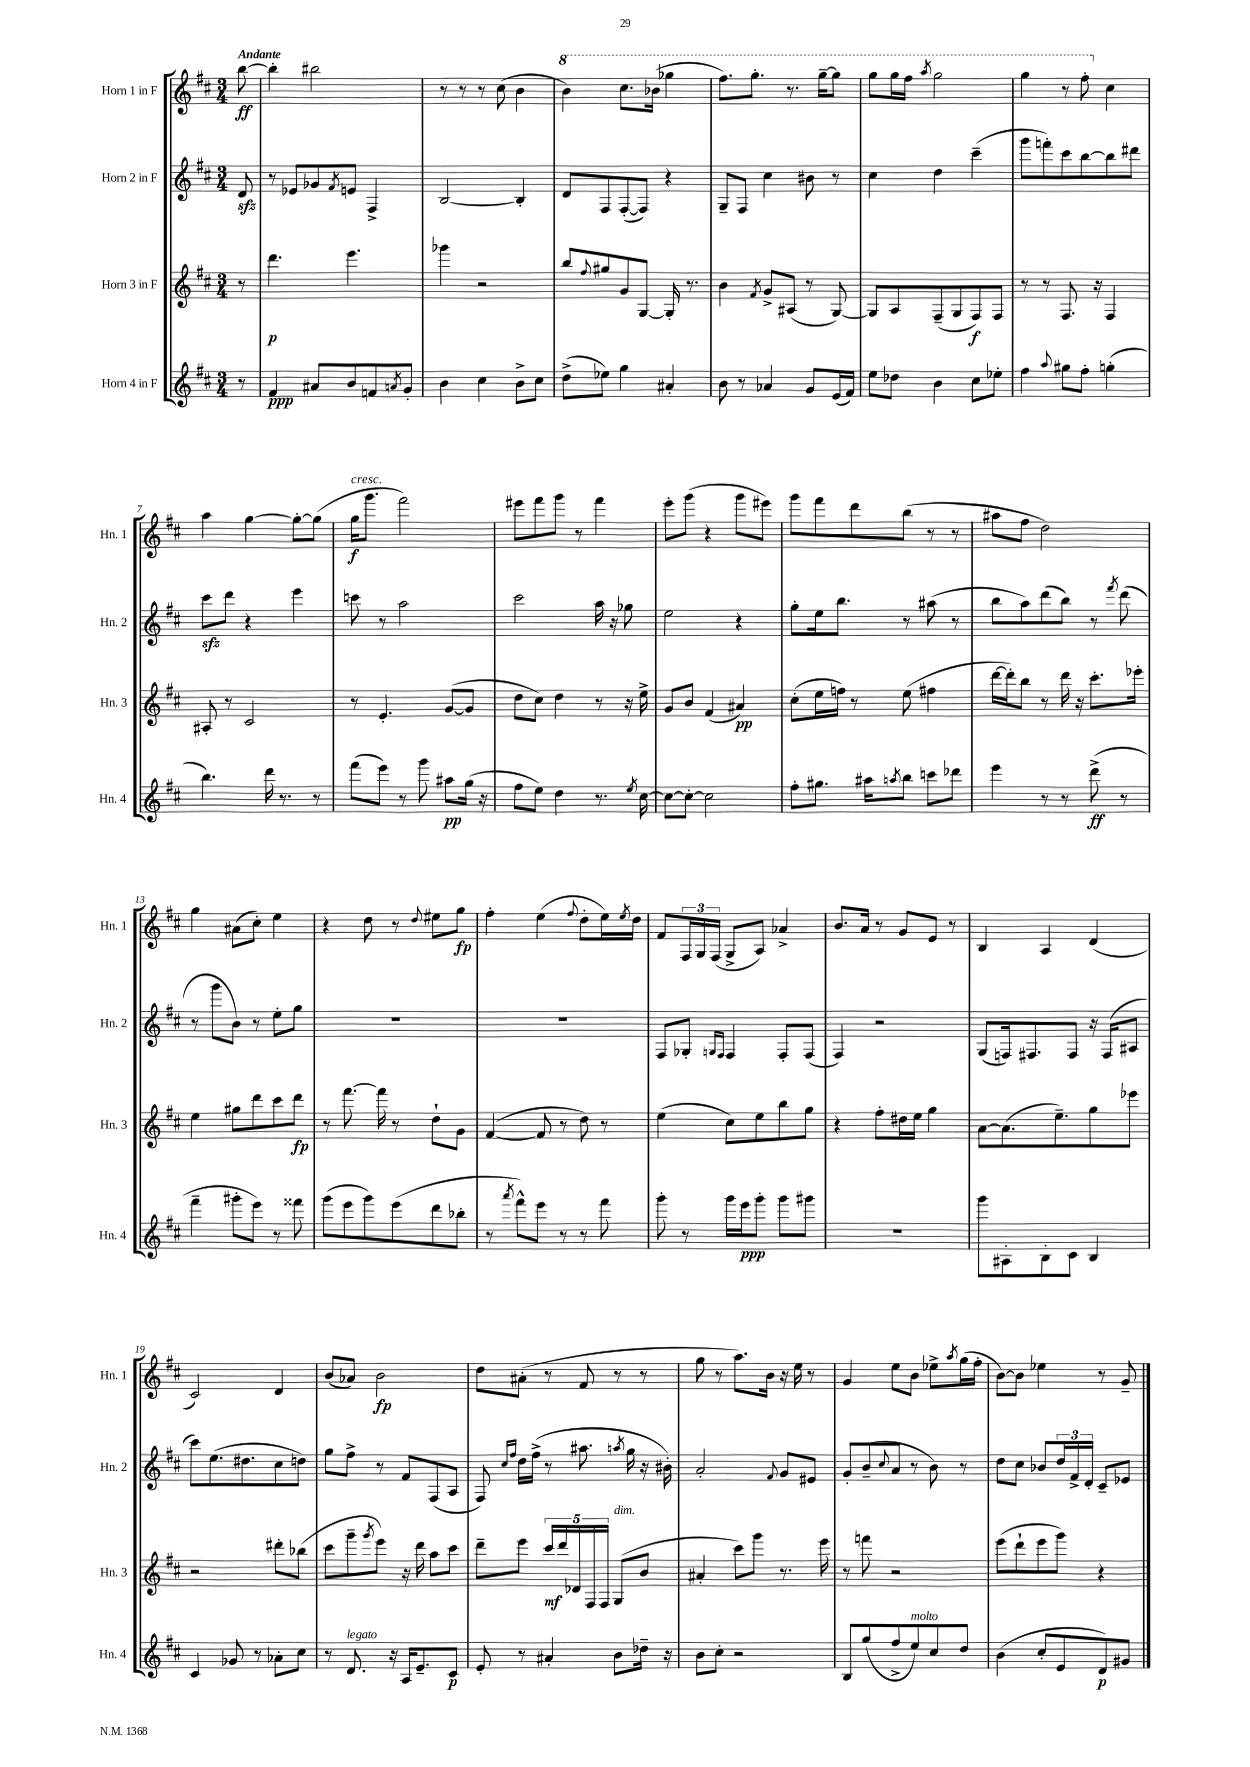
<<
\new StaffGroup <<
\new Staff = "s0" \with { instrumentName = "Horn 1 in F" shortInstrumentName = "Hn. 1" } {
    \clef treble \key d \major \numericTimeSignature \time 3/4 \partial 8 \tempo "Andante"
    b''8~\ff |
    b''4-. bis''2 |
    r8 r8 r8 cis''8( b'4 |
    \ottava #1 b''4) cis'''8. bes''16( ges'''4 |
    fis'''8.) g'''8.-. r8. g'''16~-- g'''8 |
    g'''8 g'''16 fis'''16 \acciaccatura { a'''8 } g'''2 |
    g'''4 r8 fis'''8-. \ottava #0 cis''4 |
    a''4 g''4~ g''8~-. g''8( |
    g''16\f^\markup { \italic "cresc." } g'''8. fis'''2) |
    eis'''8 fis'''8 g'''8 r8 fis'''4 |
    e'''8-. g'''8( r4 g'''8 eis'''8) |
    g'''8 fis'''8 d'''8 b''8( r8 r8 |
    ais''8 fis''8 d''2) |
    g''4 ais'8( cis''8-.) e''4 |
    r4 d''8 r8 \appoggiatura { d''8 } eis''8 g''8\fp |
    fis''4-. e''4( \appoggiatura { fis''8 } d''8-. e''16) \acciaccatura { e''8 } d''16 |
    fis'8 \tuplet 3/2 { fis16 g16 fis16( } g8-> a8) aes'4-> |
    b'8. a'16 r8 g'8 e'8 r8 |
    b4 a4 d'4( |
    cis'2) d'4 |
    b'8( aes'8) b'2\fp |
    d''8 ais'8-.( r8 fis'8 r8 r8 |
    g''8 r8 a''8.) b'16 r16 e''16 r8 |
    g'4 e''8 b'8 ees''8-> \acciaccatura { a''8 } g''16( fis''16-. |
    b'8~) b'8 ees''4 r8 g'8-- \bar "|." |
}
\new Staff = "s1" \with { instrumentName = "Horn 2 in F" shortInstrumentName = "Hn. 2" } {
    \clef treble \key d \major \numericTimeSignature \time 3/4 \partial 8
    d'8\sfz |
    r8 ees'8 ges'8 \acciaccatura { fis'8 } e'8 fis4-> |
    b2~ b4-. |
    d'8 fis8 fis8~-.( fis8) r4 |
    g8-- fis8 cis''4 bis'8 r8 |
    cis''4 d''4 cis'''4--( |
    g'''8 f'''8-.) cis'''8 b''8~ b''8 dis'''8 |
    cis'''8\sfz d'''8 r4 e'''4 |
    c'''8 r8 a''2 |
    cis'''2 a''16 r16 ges''8 |
    e''2 r4 |
    g''8-. e''16 b''8. r8 ais''8( r8 |
    b''8 a''8) d'''8( b''8) r8 \acciaccatura { fis'''8 } d'''8( |
    r8 g'''8 b'8) r8 e''8-. g''8 |
    R2. |
    R2. |
    fis8 ges8-. \grace { g16 fis16 } fis4 fis8-. fis8( |
    fis4) r2 |
    g8( f16) fis8. fis8 r16 fis16( ais8 |
    cis'''8) e''8.( dis''8. cis''8 d''8) |
    g''8 fis''8-> r8 fis'8 fis8( a8 |
    fis8) \grace { cis''16 fis''16 } d''16 fis''16->( r8 ais''8. \acciaccatura { a''8 } g''16 r16 bis'16-.) |
    a'2-. \appoggiatura { fis'8 } g'8 eis'8 |
    g'8-. b'8--( \appoggiatura { cis''8 } a'8 r8 b'8) r8 |
    d''8 cis''8 bes'8 \tuplet 3/2 { d''16 fis'16-> d'16-. } cis'8-- ees'8 \bar "|." |
}
\new Staff = "s2" \with { instrumentName = "Horn 3 in F" shortInstrumentName = "Hn. 3" } {
    \clef treble \key d \major \numericTimeSignature \time 3/4 \partial 8
    r8 |
    d'''4.\p e'''4. |
    ges'''4 r2 |
    b''8 \appoggiatura { fis''8 } gis''8 g'8 g8~ g16-. r8. |
    b'4 \acciaccatura { fis'8 } g'8-> ais8( r8 g8~) |
    g8 a8 fis8--( g8 fis8\f) fis8 |
    r8 r8 fis8. r16 fis4 |
    ais8-. r8 cis'2 |
    r8 e'4.-. g'8~( g'8 |
    d''8 cis''8) d''4 r8 r16 e''16-> |
    g'8 b'8 fis'4( ais'4\pp) |
    cis''8-.( e''16 f''16) r8 e''8( fis''4 |
    d'''16~ d'''16-.) b''8 r8 d'''16 r16 cis'''8.-. ees'''16-. |
    e''4 gis''8 d'''8 cis'''8 d'''8\fp |
    r8 fis'''8.~ fis'''16 r8 d''8-! g'8 |
    fis'4~( fis'8 r8 d''8) r8 |
    e''4( cis''8) e''8 b''8 g''8 |
    r4 fis''8-. dis''16 e''16 g''4 |
    a'8~ a'8.( e''8.--) g''8 ees'''8 |
    r2 dis'''8-. bes''8( |
    cis'''8 g'''8-- \acciaccatura { g'''8 } e'''8) r16 d'''16 a''8 cis'''8 |
    d'''8-- e'''8 \tuplet 5/4 { cis'''16\mf d'''16 des'16 fis16 fis16 } g8^\markup { \italic "dim." }( b'8 |
    ais'4-. cis'''8) g'''8 r8. e'''16 |
    r8 f'''8 r2 |
    e'''8( d'''8-! e'''8 g'''8) r4 \bar "|." |
}
\new Staff = "s3" \with { instrumentName = "Horn 4 in F" shortInstrumentName = "Hn. 4" } {
    \clef treble \key d \major \numericTimeSignature \time 3/4 \partial 8
    r8 |
    fis'4\ppp ais'8 b'8 f'8 \acciaccatura { a'8 } g'8-. |
    b'4 cis''4 b'8-> cis''8 |
    d''8->( ees''8) g''4 ais'4-. |
    b'8 r8 aes'4 g'8 e'16( fis'16) |
    e''8 des''8 b'4 cis''8 ees''8-. |
    fis''4 \appoggiatura { a''8 } gis''8 fis''8-. g''4-.( |
    b''4.) d'''16 r8. r8 |
    fis'''8( e'''8) r8 g'''8 ais''8\pp g''16( r16 |
    fis''8 e''8) d''4 r8. \acciaccatura { e''8 } cis''16~ |
    cis''8~ cis''8~-. cis''2 |
    fis''8-. gis''8. ais''16 \acciaccatura { a''8 } b''8 c'''8 des'''8 |
    e'''4 r8 r8 d'''8->\ff( r8 |
    fis'''4-- gis'''8-. e'''8) r8 fisis'''8 |
    g'''8( e'''8 g'''8) e'''8( d'''8 bes''8-. |
    r8 \acciaccatura { a'''8 } fis'''8-^) e'''8 r8 r8 fis'''8 |
    g'''8-. r8 g'''16 e'''16\ppp g'''8-. g'''8 gis'''8 |
    R2. |
    g'''8 ais8-. b8-. cis'8 b4 |
    cis'4 ges'8 r8 aes'8-. cis''8 |
    r8 d'8.^\markup { \italic "legato" } r16 a16 e'8.-- cis'8\p |
    e'8-. r8 ais'4-. b'8 des''16-- r16 |
    b'8 cis''8-. r2 |
    b8 g''8( fis''8-> e''8^\markup { \italic "molto" }) cis''8 d''8 |
    b'4( cis''8-. e'8 d'8\p) gis'8 \bar "|." |
}
>>
>>
